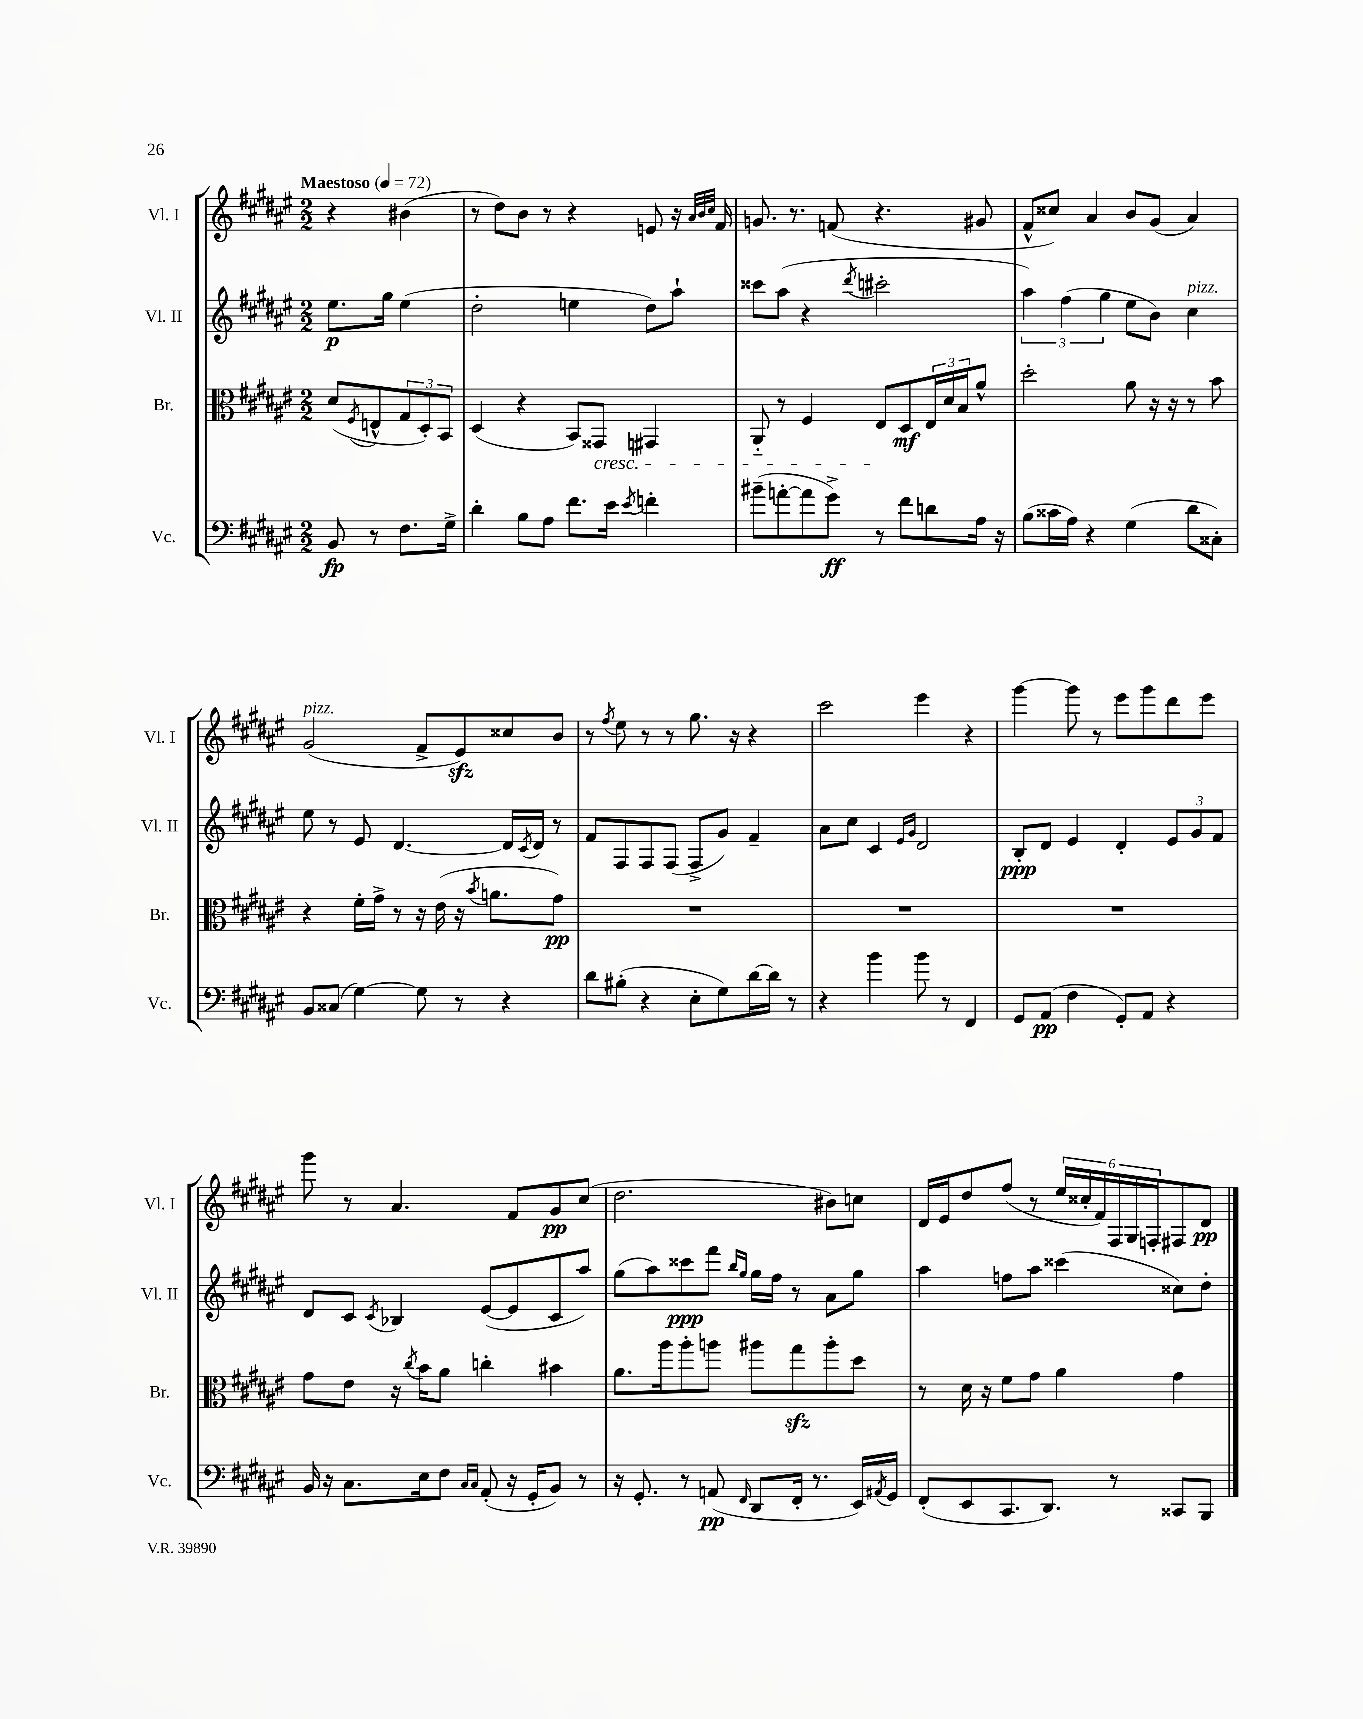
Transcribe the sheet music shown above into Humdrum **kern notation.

**kern	**kern	**kern	**kern
*staff4	*staff3	*staff2	*staff1
*clefF4	*clefC3	*clefG2	*clefG2
*k[f#c#g#d#a#e#]	*k[f#c#g#d#a#e#]	*k[f#c#g#d#a#e#]	*k[f#c#g#d#a#e#]
*M2/2	*M2/2	*M2/2	*M2/2
*MM72	*MM72	*MM72	*MM72
8BB/	(8d#/L	8.ee#\L	4r
.	8qF#/	.	.
8r	8E^^/	.	.
.	.	16gg#\Jk	.
8.F#\L	12G#/	(4ee#\	(4b#\
.	12D#'/)	.	.
.	12BB/J	.	.
16G#^\Jk	.	.	.
=	=	=	=
4d#'\	(4D#/	2dd#'\	8r
.	.	.	8dd#\L)
8B\L	4r	.	8b\J
8A#\J	.	.	8r
8.f#\L	8BB/L)	4ee\	4r
.	8GG##/J	.	.
16e#\Jk	.	.	.
8qe#/	.	.	.
4f'\	4GG#/	8dd#\L)	8e/
.	.	8aa#`\J	16r
.	.	.	32qqa#/LLL
.	.	.	32qqb/
.	.	.	32qqcc#/JJJ
.	.	.	16f#/
=	=	=	=
(8b#~\L	8AA#'~/	8ccc##\L	8.g/
[8a'\	8r	(8aa#\J	.
.	.	.	8.r
8a\]	4F#/	4r	.
8g#^\J)	.	.	(8f/
.	.	8qddd#/	.
8r	8E#/L	2ccc#'\	4.r
8f#\L	8D#/	.	.
8d\	24E#/L	.	.
.	24d#/	.	.
.	24B/J	.	.
16A#\Jk	8a#^^/J	.	8g#/
16r	.	.	.
=	=	=	=
(8B\L	2dd#'\	6aa#\)	8f#^^/L
16c##\L	.	.	8cc##/J)
.	.	(6ff#\	.
16A#\JJ)	.	.	.
4r	.	.	4a#/
.	.	6gg#\	.
(4G#\	8a#\	8ee#\L	8b/L
.	16r	8b\J)	(8g#/J
.	16r	.	.
8d#\L	8r	4cc#\	4a#/)
8C##'\J)	8b\	.	.
=	=	=	=
8BB/L	4r	8ee#\	(2g#/
(8C##/J	.	8r	.
[4G#\)	16f#'\LL	8e#/	.
.	16g#^\JJ	.	.
.	8r	[4.d#/	.
8G#\]	16r	.	8f#^/L
.	(16e#\	.	.
8r	16r	.	8e#/)
.	8qb/	.	.
.	8.a\L	.	.
4r	.	16d#/]LL	8cc##/
.	.	8qc#/	.
.	.	16d#/JJ	.
.	8g#\J)	8r	8b/J
=	=	=	=
8d#\L	1r	8f#/L	8r
.	.	.	8qff#/
(8B#'\J	.	8F#/	8ee#\
4r	.	8F#/	8r
.	.	(8F#/J	8r
8E#'\L	.	8F#^/L	8.gg#\
8G#\)	.	8g#/J)	.
.	.	.	16r
[16d#\L	.	4f#~/	4r
16d#\]JJ	.	.	.
8r	.	.	.
=	=	=	=
4r	1r	8a#\L	2ccc#\
.	.	8cc#\J	.
4b\	.	4c#/	.
.	.	16qqe#/LL	.
.	.	16qqg#/JJ	.
8b\	.	2d#/	4eee#\
8r	.	.	.
4FF#/	.	.	4r
=	=	=	=
8GG#/L	1r	8B'/L	[4ggg#\
(8AA#/J	.	8d#/J	.
4F#\	.	4e#/	8ggg#\]
.	.	.	8r
8GG#'/L)	.	4d#'/	8eee#\L
8AA#/J	.	.	8ggg#\
4r	.	12e#/L	8ddd#\
.	.	12g#/	.
.	.	.	8eee#\J
.	.	12f#/J	.
=	=	=	=
16BB/	8g#\L	8d#/L	8ggg#\
16r	.	.	.
8.C#\L	8e#\J	8c#/J	8r
.	.	8qc#/	.
.	16r	4B-/	4.a#/
.	8qcc#/	.	.
16E#\k	16b\LK	.	.
8F#\J	8a#\J	.	.
16qqC#/LL	.	.	.
16qqC#/JJ	.	.	.
(8AA#'/	4cc'\	([8e#/L	.
16r	.	8e#/]	8f#/L
16GG#'/LK	.	.	.
8BB/J)	4b#\	8c#/	8g#/
8r	.	8aa#/J)	(8cc#/J
=	=	=	=
16r	8.a#\L	(8gg#\L	2.dd#\
8.GG#'/	.	.	.
.	.	8aa#\)	.
.	16aa#\k	.	.
8r	8aa#'\	8ccc##\	.
(8AA/	8aa\J	8fff#\J	.
.	.	16qqbb/LL	.
16qqFF#/	.	16qqgg#/JJ	.
8DD#/L	8aa#\L	16gg#\LL	.
.	.	16ff#\JJ	.
16FF#'/Jk	8gg#\	8r	.
8.r	.	.	.
.	8aa#'\	8a#\L	8b#\L)
16EE#/LL)	8dd#\J	8gg#\J	8cc\J
8qAA#/	.	.	.
16GG#/JJ	.	.	.
=	=	=	=
(8FF#'/L	8r	4aa#\	16d#/LL
.	.	.	16e#/J
8EE#/	16d#\	.	8dd#/
.	16r	.	.
8.CC#/	8f#\L	8ff\L	(8ff#/J
.	8g#\J	8aa#\J	8r
8.DD#/J)	.	.	.
.	4a#\	(4ccc##\	24ee#/LL
.	.	.	24cc##'/
.	.	.	24f#/)
8r	.	.	24F#/
.	.	.	24G#/
.	.	.	24F'/J
8CC##/L	4g#\	8cc##\L)	8F#/
8BBB/J	.	8dd#'\J	8d#/J
==	==	==	==
*-	*-	*-	*-
